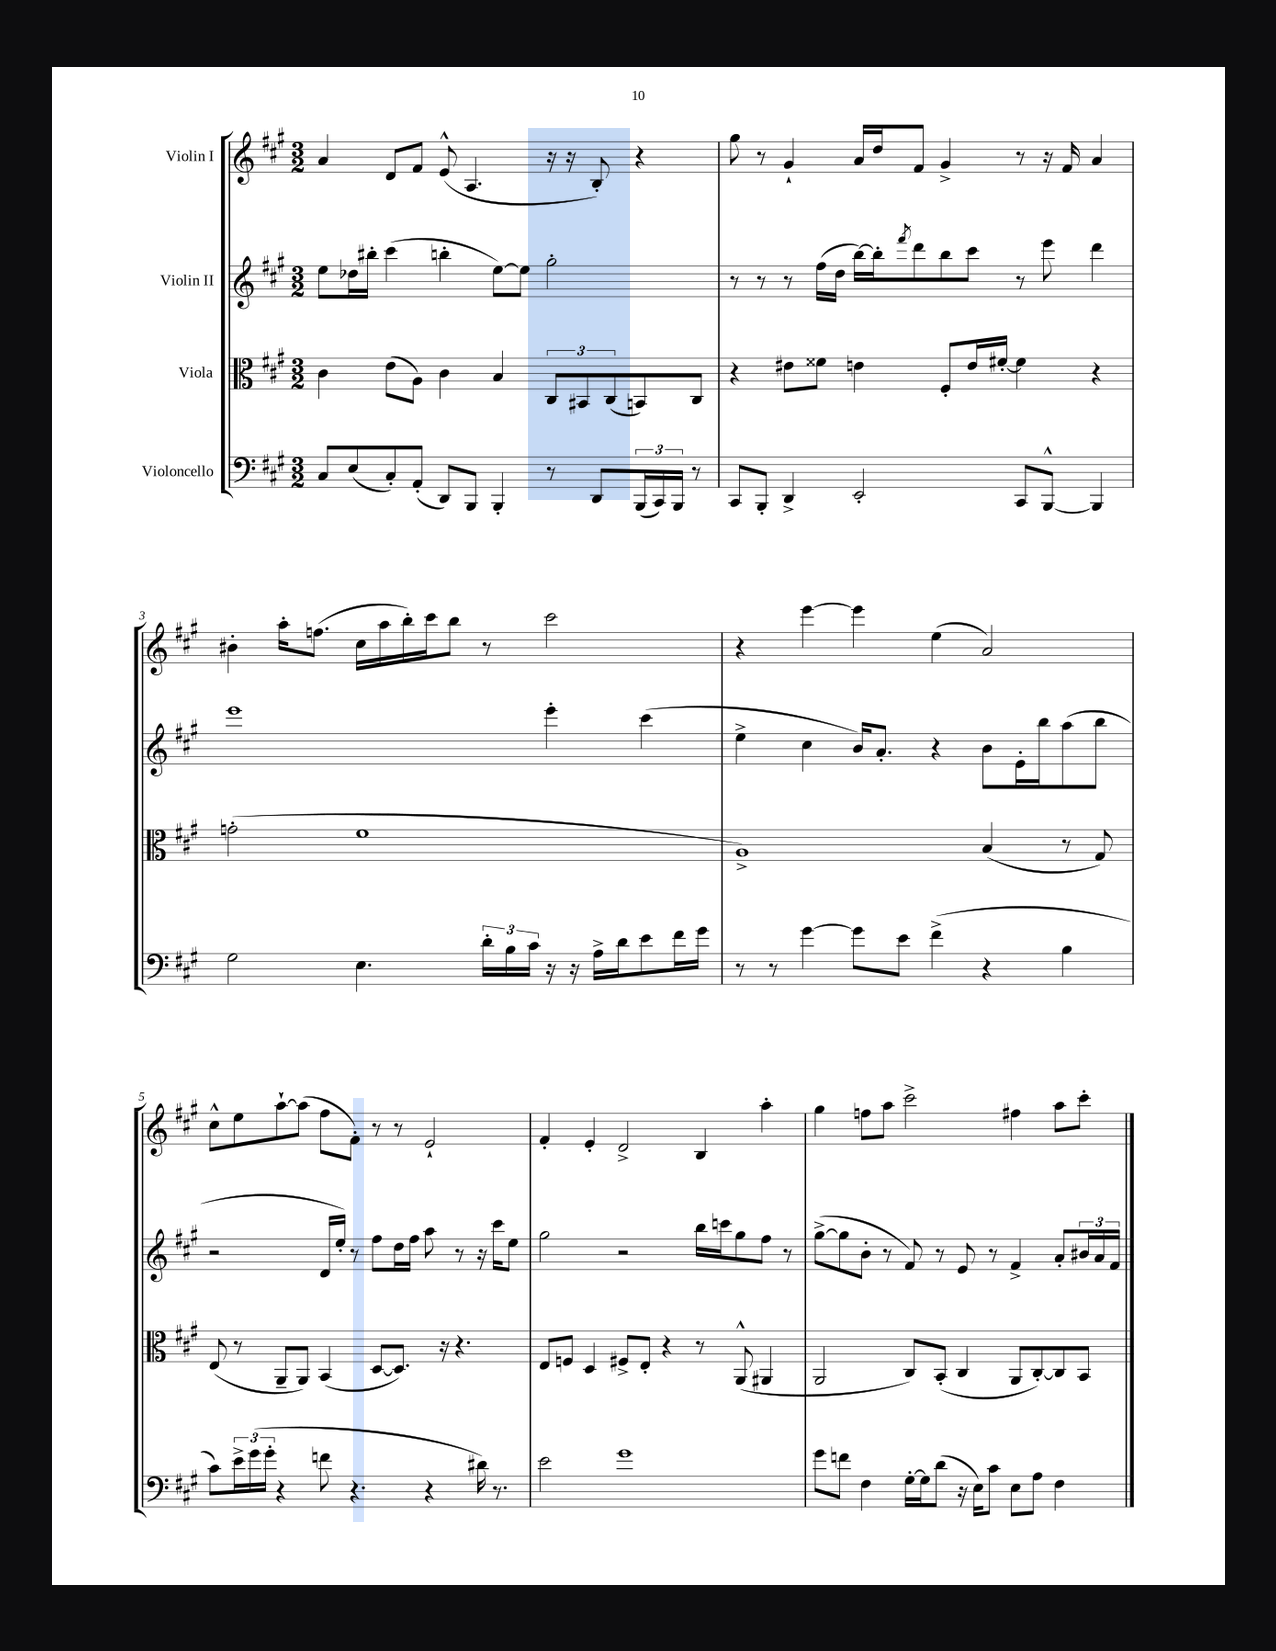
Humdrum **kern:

**kern	**kern	**kern	**kern
*staff4	*staff3	*staff2	*staff1
*clefF4	*clefC3	*clefG2	*clefG2
*k[f#c#g#]	*k[f#c#g#]	*k[f#c#g#]	*k[f#c#g#]
*M3/2	*M3/2	*M3/2	*M3/2
8C#/L	4c#\	8ee\L	4a/
(8E/	.	16dd-\L	.
.	.	16bb#'\JJ	.
8C#'/)	(8e\L	(4ccc#\	8d/L
(8AA'/J	8A\J)	.	8f#/J
8DD/L)	4c#\	4bb'\	(8e^^/
8BBB/J	.	.	4.A/
4BBB'/	4B/	[8ee\L)	.
.	.	8ee\]J	.
8r	12C#/L	2gg#'\	16r
.	.	.	16r
.	12BB#/	.	.
8DD/L	.	.	8B'/)
.	(12C#/	.	.
(24BBB/L	8BB/)	.	4r
24CC#/)	.	.	.
24BBB/JJ	.	.	.
8r	8C#/J	.	.
=	=	=	=
8CC#/L	4r	8r	8gg#\
8BBB'/J	.	8r	8r
4DD^/	8e#\L	8r	4g#`/
.	8f##\J	(16ff#\LL	.
.	.	16dd\JJ	.
2EE'/	4e\	[16bb\LL)	16a/LL
.	.	16bb'\]J	16dd/J
.	.	8qfff#/	.
.	.	8ddd\	8f#/J
.	8F#'/L	8bb\	4g#^/
.	16e/L	8ccc#\J	.
.	[16f#'/JJ	.	.
8CC#/L	4f#\]	8r	8r
[8BBB^^/J	.	8eee\	16r
.	.	.	16f#/
4BBB/]	4r	4ddd\	4a/
=	=	=	=
2G#\	(2g'\	1eee	4b#'\
.	.	.	16aa'\LK
.	.	.	(8.ff\J
4.E\	1f#	.	16cc#\LL
.	.	.	16aa\
.	.	.	16bb'\)
.	.	.	16ccc#\J
.	.	.	8bb\J
24d'\LL	.	.	8r
24B\	.	.	.
24c#\JJ	.	.	.
16r	.	4eee'\	2ccc#\
16r	.	.	.
16A^\LL	.	.	.
16d\J	.	.	.
8e\	.	(4ccc#\	.
16f#\L	.	.	.
16g#\JJ	.	.	.
=	=	=	=
8r	1A^)	4ee^\	4r
8r	.	.	.
[4g#\	.	4cc#\	[4eee\
8g#\]L	.	16b/LK)	4eee\]
.	.	8.a'/J	.
8e\J	.	.	.
(4f#^\	.	4r	(4ee\
4r	(4B/	8b\L	2a/)
.	.	16e'\L	.
.	.	16bb\J	.
4B\	8r	(8aa\	.
.	8G#/)	8bb\J	.
=	=	=	=
8c#\L)	(8E/	2r	8cc#^^\L
24e^\L	8r	.	8ee\
(24g#\	.	.	.
24g#'\JJ	.	.	.
4r	8AA~/L	.	[8aa`\
.	8AA/J)	.	(8aa\]J
8f\	(4BB/	16d/LL	8ff#\L
.	.	16ee'/JJ)	.
4.r	.	8r	8f#'\J)
.	[8D/L	8ff#\L	8r
.	8.D/]J)	16dd\L	8r
.	.	16ff#\JJ	.
4r	.	8aa\	2e`/
.	16r	.	.
.	4.r	8r	.
16d#\)	.	16r	.
8.r	.	16ccc#\LK	.
.	.	8ee\J	.
=	=	=	=
2e\	8E/L	2gg#\	4f#'/
.	8F/J	.	.
.	4D/	.	4e'/
1g#	8F#^/L	2r	2d^/
.	8E'/J	.	.
.	4r	.	.
.	8r	16bb\LL	4B/
.	.	16ccc\J	.
.	(8AA^^/	8gg#\	.
.	4AA#/	8ff#\J	4aa'\
.	.	8r	.
=	=	=	=
8g#\L	2AA/	([8gg#^\L	4gg#\
8f\J	.	8gg#\]	.
4F#\	.	8b'\J	8ff\L
.	.	8r	8aa\J
[16G#'\LL	8C#/L)	8f#/)	2ccc#^\
16G#\]J	.	.	.
(8d\J	(8BB'/J	8r	.
16r	4C#/	8e/	.
16E\LK)	.	.	.
8c#\J	.	8r	.
8E\L	8AA/L	4f#^/	4ff#\
8A\J	[8C#'/)	.	.
4F#\	8C#/]	8a'/L	8aa\L
.	8BB/J	24b#/L	8ccc#'\J
.	.	24a/	.
.	.	24f#/JJ	.
==	==	==	==
*-	*-	*-	*-
